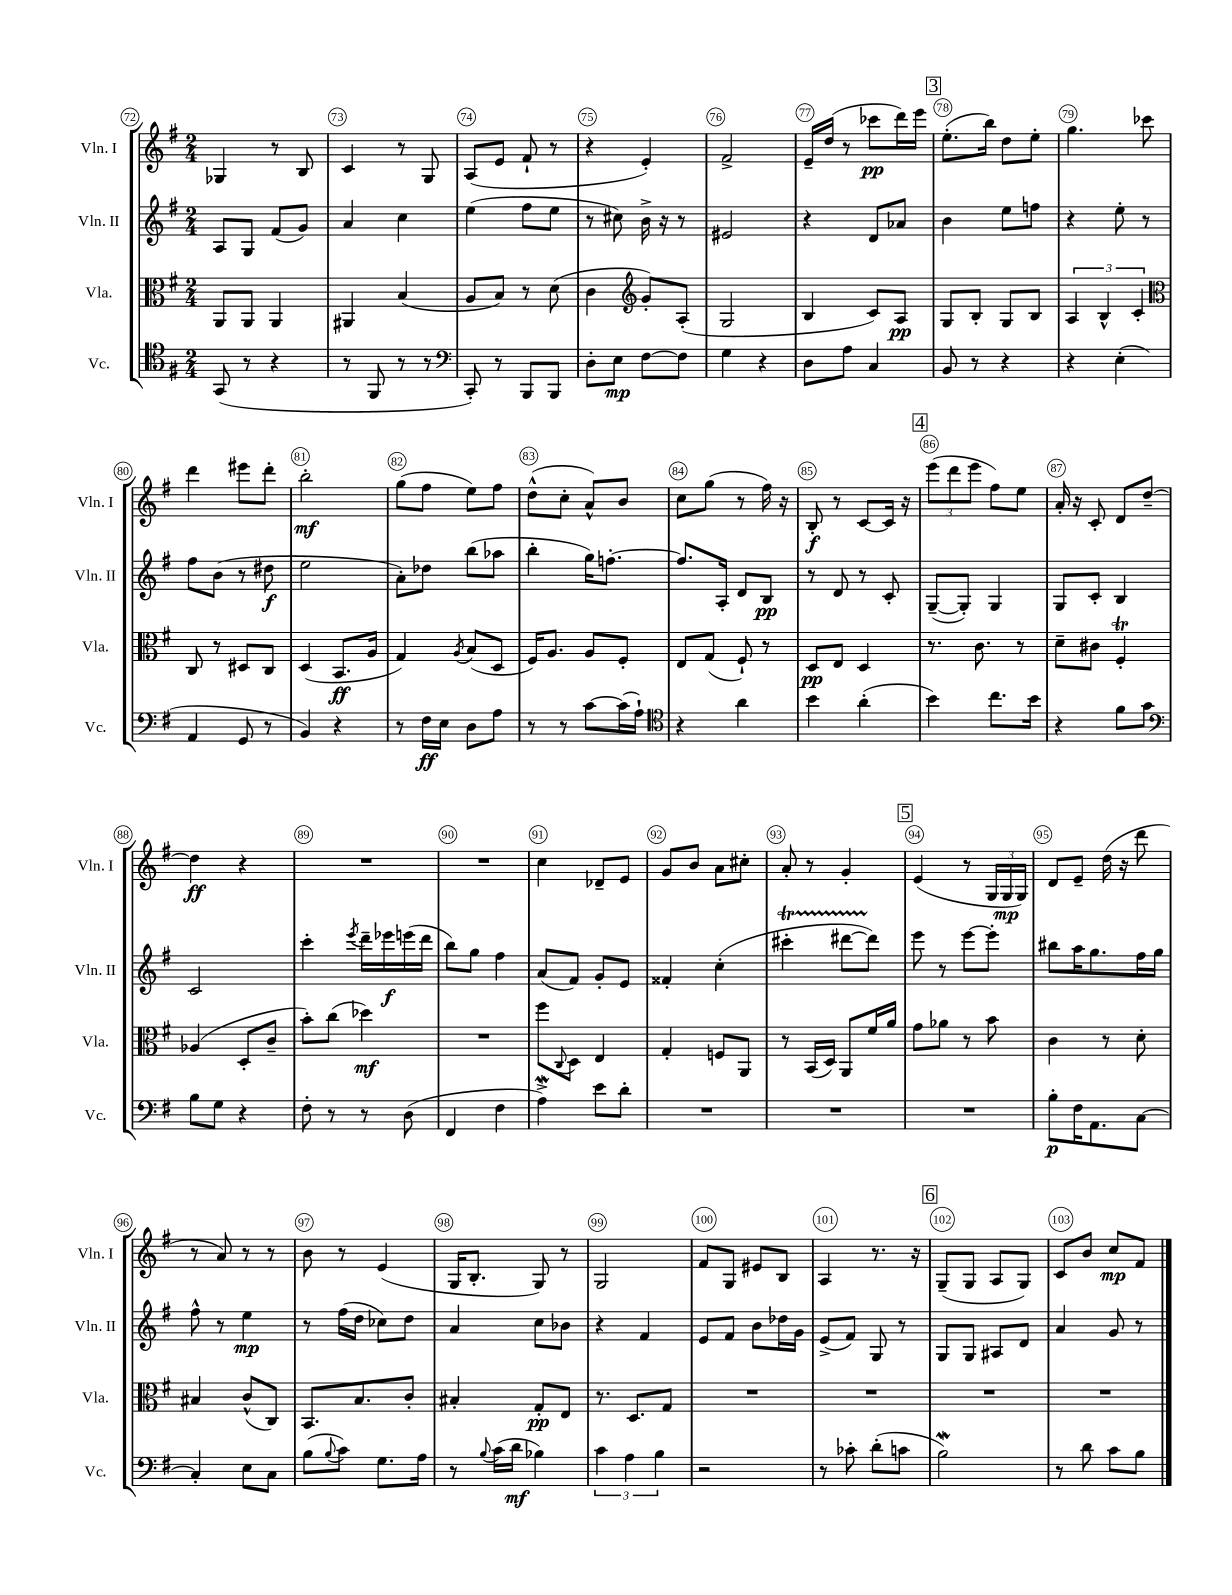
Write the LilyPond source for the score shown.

<<
\new StaffGroup <<
\new Staff = "s0" \with { instrumentName = "Vln. I" shortInstrumentName = "Vln. I" } {
    \clef treble \key g \major \numericTimeSignature \time 2/4
    ges4 r8 b8 |
    c'4 r8 g8 |
    a8( e'8 fis'8-! r8 |
    r4 e'4-.) |
    fis'2-> |
    e'16-- d''16( r8 ces'''8\pp d'''16) e'''16 |
    \mark \markup { \box "3" } e''8.-.( b''16) d''8 e''8-. |
    g''4. ces'''8 |
    d'''4 eis'''8 d'''8-. |
    b''2-.\mf |
    g''8( fis''8 e''8) fis''8 |
    d''8-^( c''8-. a'8-^) b'8 |
    c''8 g''8( r8 fis''16) r16 |
    b8-.\f r8 c'8~ c'16 r16 |
    \mark \markup { \box "4" } \tuplet 3/2 { e'''8( d'''8 e'''8 } fis''8) e''8 |
    a'16-. r16 c'8-. d'8 d''8~-- |
    d''4\ff r4 |
    R2 |
    R2 |
    c''4 des'8-- e'8 |
    g'8 b'8 a'8 cis''8-. |
    a'8-. r8 g'4-. |
    \mark \markup { \box "5" } e'4( r8 \tuplet 3/2 { g16 g16\mp g16) } |
    d'8 e'8-- d''16( r16 d'''8 |
    r8 a'8) r8 r8 |
    b'8 r8 e'4( |
    g16 b8.-. g8) r8 |
    g2 |
    fis'8 g8 eis'8 b8 |
    a4 r8. r16 |
    \mark \markup { \box "6" } g8--( g8 a8 g8) |
    c'8 b'8 c''8\mp fis'8 \bar "|." |
}
\new Staff = "s1" \with { instrumentName = "Vln. II" shortInstrumentName = "Vln. II" } {
    \clef treble \key g \major \numericTimeSignature \time 2/4
    a8 g8 fis'8( g'8) |
    a'4 c''4 |
    e''4( fis''8 e''8 |
    r8 cis''8) b'16-> r16 r8 |
    eis'2 |
    r4 d'8 aes'8 |
    \mark \markup { \box "3" } b'4 e''8 f''8 |
    r4 e''8-. r8 |
    fis''8 b'8( r8 dis''8\f |
    e''2 |
    a'8-.) des''8 b''8( aes''8 |
    b''4-. g''16) f''8.~-. |
    f''8. a16-. d'8 b8\pp |
    r8 d'8 r8 c'8-. |
    \mark \markup { \box "4" } g8~--( g8-.) g4 |
    g8 c'8-. b4 |
    c'2 |
    c'''4-. \acciaccatura { e'''8 } d'''16-- ees'''16\f e'''16( d'''16 |
    b''8) g''8 fis''4 |
    a'8( fis'8) g'8-. e'8 |
    fisis'4-. c''4-.( |
    cis'''4-.\startTrillSpan dis'''8~ dis'''8\stopTrillSpan) |
    \mark \markup { \box "5" } e'''8 r8 e'''8~ e'''8-. |
    bis''8 a''16 g''8. fis''16 g''16 |
    fis''8-^ r8 e''4\mp |
    r8 fis''16( d''16 ces''8) d''8 |
    a'4 c''8 bes'8 |
    r4 fis'4 |
    e'8 fis'8 b'8 des''16 g'16 |
    e'8->( fis'8) g8 r8 |
    \mark \markup { \box "6" } g8 g8 ais8 d'8 |
    a'4 g'8 r8 \bar "|." |
}
\new Staff = "s2" \with { instrumentName = "Vla." shortInstrumentName = "Vla." } {
    \clef alto \key g \major \numericTimeSignature \time 2/4
    a,8 a,8 a,4 |
    ais,4 b4( |
    a8 b8) r8 d'8( |
    c'4 \clef treble g'8-.) a8-.( |
    g2 |
    b4 c'8) a8\pp |
    \mark \markup { \box "3" } g8 b8-. g8 b8 |
    \tuplet 3/2 { a4 b4-^ c'4-. } |
    \clef alto c8 r8 dis8 c8 |
    d4( b,8.\ff a16 |
    g4) \acciaccatura { a8 } b8( d8 |
    fis16) a8. a8 fis8-. |
    e8 g8( fis8-!) r8 |
    d8\pp e8 d4 |
    \mark \markup { \box "4" } r8. c'8. r8 |
    d'8-- cis'8 fis4-.\trill |
    aes4( d8-. c'8-- |
    b'8-.) c''8( des''4\mf) |
    R2 |
    fis''8 \appoggiatura { c8 } d8 e4 |
    g4-. f8 a,8 |
    r8 b,16( d16) a,8 fis'16 a'16 |
    \mark \markup { \box "5" } g'8 aes'8 r8 b'8 |
    c'4 r8 d'8-. |
    bis4 c'8-^( c8) |
    b,8. b8. c'8-. |
    bis4-. g8-.\pp e8 |
    r8. d8. g8 |
    R2 |
    R2 |
    \mark \markup { \box "6" } R2 |
    R2 \bar "|." |
}
\new Staff = "s3" \with { instrumentName = "Vc." shortInstrumentName = "Vc." } {
    \clef tenor \key g \major \numericTimeSignature \time 2/4
    g,8( r8 r4 |
    r8 fis,8 r8 r8 |
    \clef bass c,8-.) r8 b,,8 b,,8 |
    d8-. e8\mp fis8~ fis8 |
    g4 r4 |
    d8 a8 c4 |
    \mark \markup { \box "3" } b,8 r8 r4 |
    r4 e4-.( |
    a,4 g,8 r8 |
    b,4) r4 |
    r8 fis16\ff e16 d8 a8 |
    r8 r8 c'8~ c'16( a16-!) |
    \clef tenor r4 a'4 |
    b'4 a'4-.( |
    \mark \markup { \box "4" } b'4) c''8. b'16 |
    r4 fis'8 g'8 |
    \clef bass b8 g8 r4 |
    fis8-. r8 r8 d8( |
    fis,4 fis4 |
    a4->\mordent) e'8 d'8-. |
    R2 |
    R2 |
    \mark \markup { \box "5" } R2 |
    b8-.\p fis16 a,8. c8~ |
    c4-. e8 c8 |
    b8( \appoggiatura { b8 } c'8) g8. a16 |
    r8 \appoggiatura { b8 } c'16( d'16\mf bes4) |
    \tuplet 3/2 { c'4 a4 b4 } |
    r2 |
    r8 ces'8-. d'8-.( c'8 |
    \mark \markup { \box "6" } b2\mordent) |
    r8 d'8 c'8 b8 \bar "|." |
}
>>
>>
\layout { \context { \Score currentBarNumber = #72 \override BarNumber.break-visibility = ##(#f #t #t) barNumberVisibility = #all-bar-numbers-visible \override BarNumber.stencil = #(make-stencil-circler 0.1 0.3 ly:text-interface::print) } }
